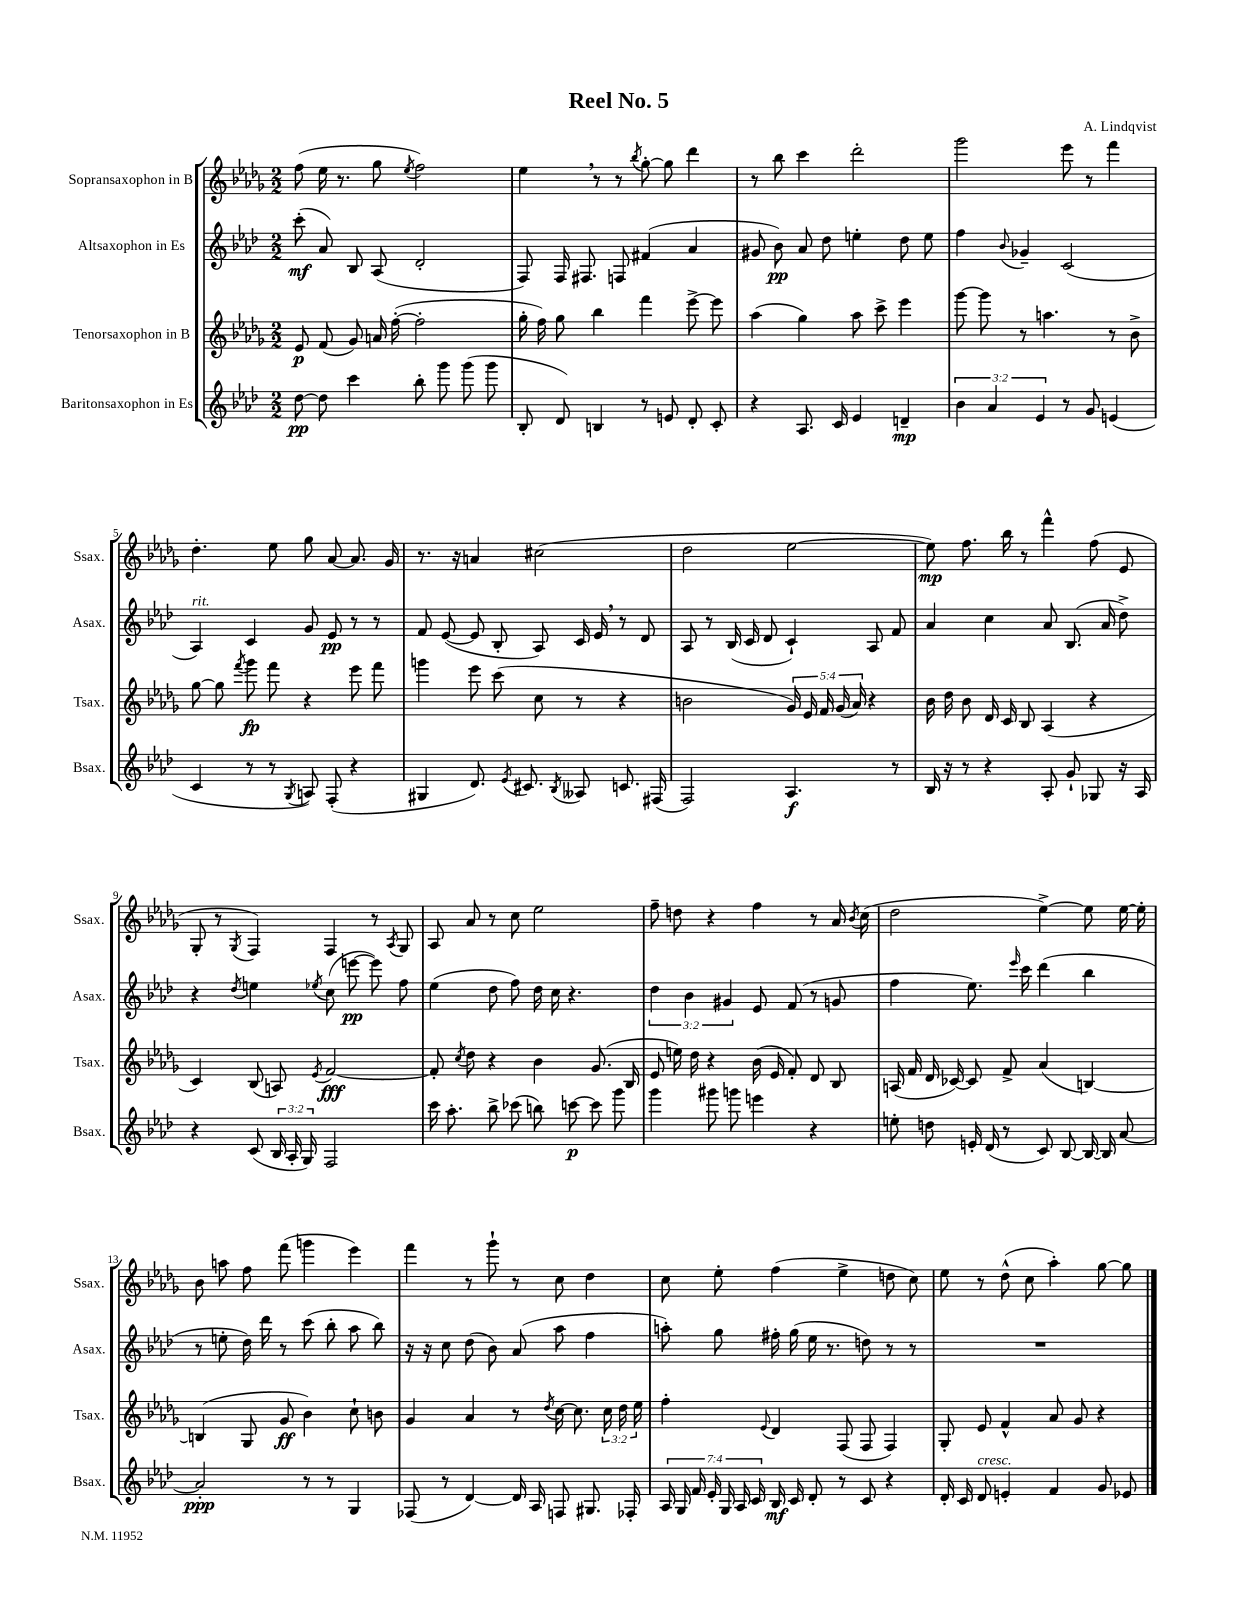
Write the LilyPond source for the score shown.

\header { title = "Reel No. 5" composer = "A. Lindqvist" }
<<
\new StaffGroup <<
\new Staff = "s0" \with { instrumentName = "Sopransaxophon in B" shortInstrumentName = "Ssax." } {
    \clef treble \key des \major \numericTimeSignature \time 2/2
    \autoBeamOff f''8( ees''16 r8. ges''8 \acciaccatura { ees''8 } f''2) |
    ees''4 \breathe r8 r8 \acciaccatura { bes''8 } ges''8~-. ges''8 des'''4 |
    r8 bes''8 c'''4 des'''2-. |
    ges'''2 ees'''8 r8 f'''4 |
    des''4.-. ees''8 ges''8 aes'8~ aes'8. ges'16 |
    r8. r16 a'4 cis''2( |
    des''2 ees''2~ |
    ees''8\mp) f''8. bes''16 r8 f'''4-^ f''8( ees'8 |
    ges8-. r8 \acciaccatura { ges8 } f4) f4 r8 \acciaccatura { aes8 } ges8 |
    aes8 aes'8 r8 c''8 ees''2 |
    f''8-- d''8 r4 f''4 r8 aes'16 \acciaccatura { bes'8 } c''16( |
    des''2 ees''4~->) ees''8 ees''16~ ees''16-. |
    bes'8 a''8 f''8 f'''8( g'''4 ees'''4) |
    f'''4 r8 ges'''8-! r8 c''8 des''4 |
    c''8 ees''8-. f''4( ees''4-> d''8 c''8) |
    ees''8 r8 des''8-^( c''8 aes''4-.) ges''8~ ges''8 \bar "|." |
}
\new Staff = "s1" \with { instrumentName = "Altsaxophon in Es" shortInstrumentName = "Asax." } {
    \clef treble \key aes \major \numericTimeSignature \time 2/2 \override Staff.TupletNumber.text = #tuplet-number::calc-fraction-text
    \autoBeamOff c'''8-.\mf( aes'8) bes8 aes8( des'2-. |
    f8) f16 fis8. f8 fis'4( aes'4 |
    gis'8 bes'8\pp) aes'8 des''8 e''4-. des''8 e''8 |
    f''4 \appoggiatura { bes'8 } ges'4-- c'2( |
    aes4^\markup { \italic "rit." }) c'4 g'8 ees'8\pp r8 r8 |
    f'8 ees'8~( ees'8 bes8-. aes8) c'16 ees'16 \breathe r8 des'8 |
    aes8 r8 bes16( c'16 des'8 c'4-!) aes8 f'8 |
    aes'4 c''4 aes'8 bes8.( aes'16 des''8->) |
    r4 \acciaccatura { des''8 } e''4 \acciaccatura { ees''8 } c''8( e'''8~\pp e'''8) f''8 |
    ees''4( des''8 f''8) des''16 c''16 r4. |
    \tuplet 3/2 { des''4 bes'4 gis'4 } ees'8 f'8( r8 g'8 |
    f''4 ees''8.) \grace { ees'''16 } c'''16 des'''4( bes''4 |
    r8 e''8-. des''16) des'''16 r8 c'''8( bes''8-. aes''8 bes''8) |
    r16 r16 c''8 des''8( bes'8) aes'8( aes''8 f''4 |
    a''8-.) g''8 fis''16-. g''16( ees''16 r8. d''8) r8 r8 |
    R1 \bar "|." |
}
\new Staff = "s2" \with { instrumentName = "Tenorsaxophon in B" shortInstrumentName = "Tsax." } {
    \clef treble \key des \major \numericTimeSignature \time 2/2 \override Staff.TupletNumber.text = #tuplet-number::calc-fraction-text
    \autoBeamOff ees'8\p f'8( ges'8) a'16 f''16~-.( f''2-. |
    ges''16-. f''16) ges''8 bes''4 f'''4 ees'''8~-> ees'''8 |
    aes''4( ges''4) aes''8 c'''8-> ees'''4 |
    ges'''8~ ges'''8 r8 a''4. r8 bes'8-> |
    ges''8~ ges''8 \acciaccatura { f'''8 } ges'''8\fp f'''8 r4 ees'''8 f'''8 |
    g'''4 ees'''8 c'''8( c''8 r8 r4 |
    b'2 \tuplet 5/4 { ges'16) ees'16 f'16 ges'16( aes'16) } r4 |
    bes'16 des''16 bes'8 des'16 c'16 bes8 aes4( r4 |
    c'4) bes8( a8) \acciaccatura { ees'8 } f'2~\fff |
    f'8-. \acciaccatura { c''8 } des''8 r4 bes'4 ges'8.( bes16 |
    ees'8 e''16) des''16 r4 bes'16( ees'16 f'8-.) des'8 bes8 |
    a16( f'16 des'16 ces'16~) ces'8 f'8-> aes'4( b4~) |
    b4( ges8 ges'8\ff bes'4) c''8-! b'8 |
    ges'4 aes'4 r8 \acciaccatura { des''8 } c''16~ c''8. \tuplet 3/2 { c''16 des''16 ees''16 } |
    f''4-. \appoggiatura { ees'8 } des'4 f8( f8 f4) |
    ges8-. ees'8 f'4-^ aes'8 ges'8 r4 \bar "|." |
}
\new Staff = "s3" \with { instrumentName = "Baritonsaxophon in Es" shortInstrumentName = "Bsax." } {
    \clef treble \key aes \major \numericTimeSignature \time 2/2 \override Staff.TupletNumber.text = #tuplet-number::calc-fraction-text
    \autoBeamOff des''8~\pp des''8 c'''4 bes''8-. g'''8 g'''8( g'''8 |
    bes8-. des'8) b4 r8 e'8 des'8-. c'8-. |
    r4 aes8. c'16 ees'4 d'4--\mp |
    \tuplet 3/2 { bes'4 aes'4 ees'4 } r8 g'8 e'4( |
    c'4 r8 r8 \acciaccatura { g8 } a8) f8-.( r4 |
    gis4 des'8.) \acciaccatura { ees'8 } cis'8. \acciaccatura { bes8 } aeses8 c'8. fis16( |
    f2) aes4.\f r8 |
    bes16 r16 r8 r4 aes8-. g'8-! ges8 r16 aes16 |
    r4 c'8( \tuplet 3/2 { bes16 aes16-. g16) } f2 |
    c'''16 aes''8.-. bes''8-> ces'''8( b''8) c'''8~\p c'''8 g'''8 |
    g'''4 gis'''8 g'''8 e'''4 r4 |
    e''8-. d''8 e'16-. des'16( r8 c'8) bes8~ bes16~ bes16 aes'8~ |
    aes'2-.\ppp r8 r8 g4 |
    fes8( r8 des'4~) des'16 aes16 f8 gis8. fes16-. |
    \tuplet 7/4 { aes16 g16 f'16 ees'16-. g16 aes16 c'16 } bes16\mf c'16 des'8-. r8 c'8 r4 |
    des'16-. c'16 des'8^\markup { \italic "cresc." } e'4-. f'4 g'8 ees'8 \bar "|." |
}
>>
>>
